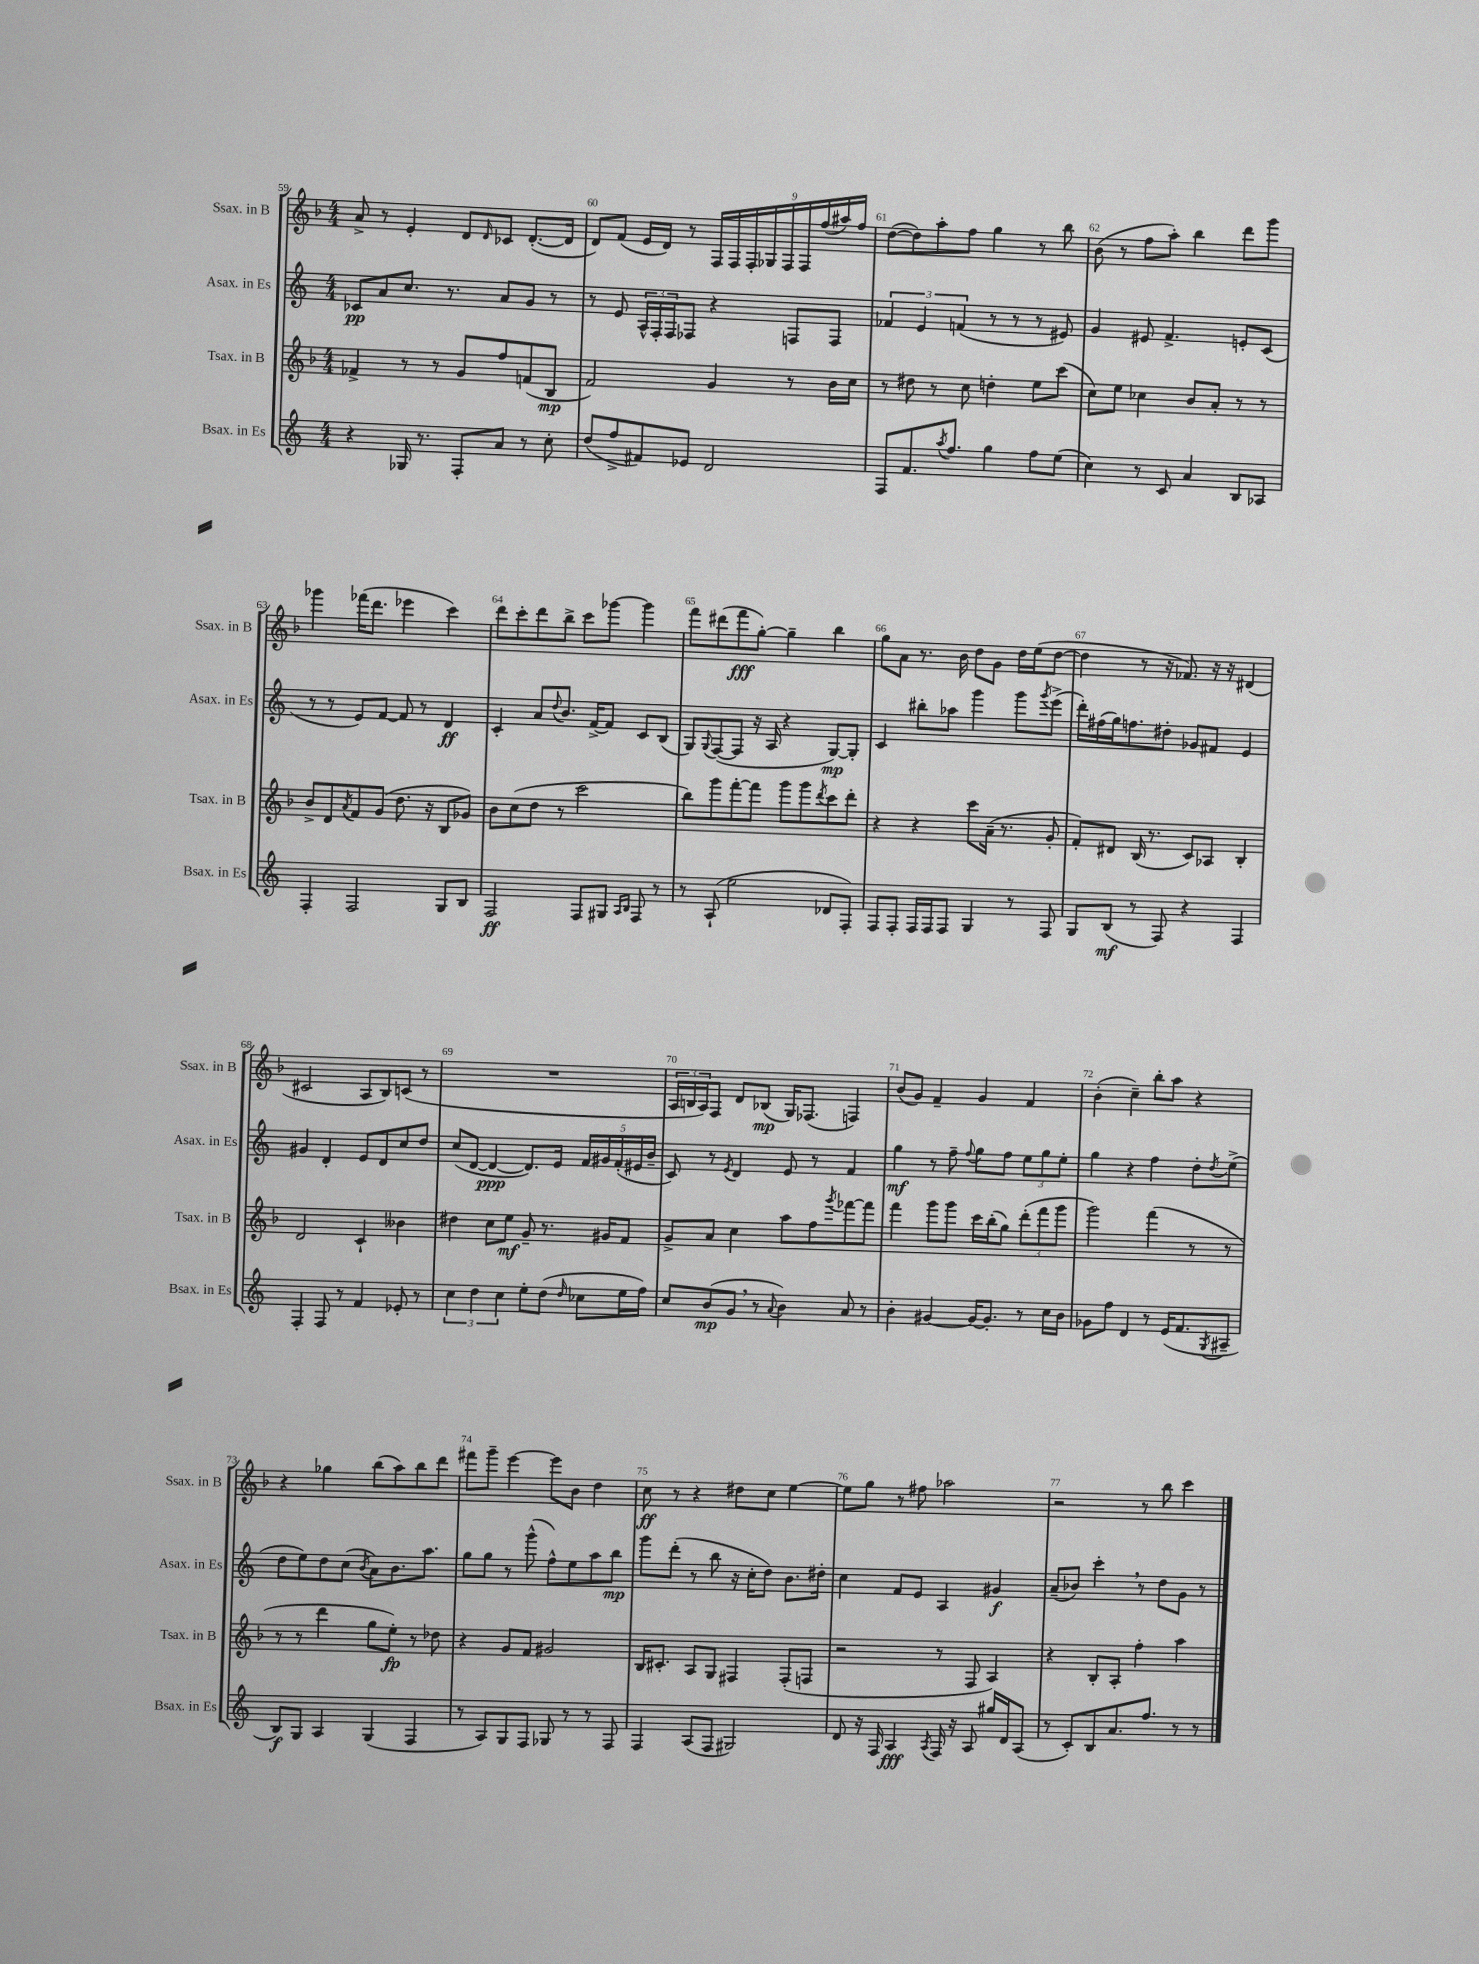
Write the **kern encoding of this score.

**kern	**dynam	**kern	**dynam	**kern	**dynam	**kern	**dynam
*part4	*part4	*part3	*part3	*part2	*part2	*part1	*part1
*staff4	*staff4	*staff3	*staff3	*staff2	*staff2	*staff1	*staff1
*I"Bsax. in Es	*	*I"Tsax. in B	*	*I"Asax. in Es	*	*I"Ssax. in B	*
*I'Bsax. in Es	*	*I'Tsax. in B	*	*I'Asax. in Es	*	*I'Ssax. in B	*
*clefG2	*	*clefG2	*	*clefG2	*	*clefG2	*
*k[]	*	*k[b-]	*	*k[]	*	*k[b-]	*
*M4/4	*	*M4/4	*	*M4/4	*	*M4/4	*
=59	=59	=59	=59	=59	=59	=59	=59
4r	.	4f-X^/	.	8c-X/L	pp	8a^/	.
.	.	.	.	8a/	.	8r	.
16G-X/	.	8r	.	8.cc/J	.	4e'/	.
8.r	.	.	.	.	.	.	.
.	.	8r	.	.	.	.	.
.	.	.	.	8.r	.	.	.
8F'/L	.	8g/L	.	.	.	8d/L	.
.	.	.	.	.	.	16qqd/	.
8a/J	.	8ff/	.	8a/L	.	8c-X/J	.
8r	.	(8fn/	.	8g/J	.	([8.d'/L	.
8cc'\	.	8B-/J	mp	8r	.	.	.
.	.	.	.	.	.	16d/Jk]	.
=60	=60	=60	=60	=60	=60	=60	=60
(8dd/L	.	2f/)	.	8r	.	8d/L)	.
8ff^/	.	.	.	8e/	.	(8f/J	.
8f#X/)	.	.	.	24A^^/LL	.	16e/LL	.
.	.	.	.	24F'/	.	.	.
.	.	.	.	.	.	16d/JJ)	.
.	.	.	.	24F/J	.	.	.
8e-X/J	.	.	.	8F-X/J	.	8r	.
2d/	.	4g/	.	4r	.	18F/LL	.
.	.	.	.	.	.	18F/	.
.	.	.	.	.	.	18F'/	.
.	.	.	.	.	.	18G-X/	.
.	.	.	.	.	.	18F/	.
.	.	8r	.	8Fn/L	.	.	.
.	.	.	.	.	.	18F/	.
.	.	.	.	.	.	(18ff/	.
.	.	16b-\LL	.	8F/J	.	.	.
.	.	.	.	.	.	18aa#X/)	.
.	.	16cc\JJ	.	.	.	.	.
.	.	.	.	.	.	18ff/JJ	.
=61	=61	=61	=61	=61	=61	=61	=61
8F/L	.	8r	.	6f-X/	.	([8dd\L	.
8.f/	.	8dd#X\	.	.	.	8dd\])	.
.	.	.	.	6e/	.	.	.
.	.	8r	.	.	.	8aa'\	.
8qaa/	.	.	.	.	.	.	.
8.ff/J	.	.	.	.	.	.	.
.	.	.	.	(6fn/	.	.	.
.	.	8cc\	.	.	.	8ff\J	.
4gg\	.	4ddn'\	.	8r	.	4gg\	.
.	.	.	.	8r	.	.	.
8ff\L	.	8ee\L	.	8r	.	8r	.
(8ee\J	.	(8ccc\J	.	8e#X/)	.	8bb-\	.
=62	=62	=62	=62	=62	=62	=62	=62
4cc\)	.	8cc\L)	.	4g/	.	(8b-\	.
.	.	8ee\J	.	.	.	8r	.
8r	.	4cc-X\	.	8e#X/	.	8ff\L	.
8c/	.	.	.	4.f^/	.	8aa'\J)	.
4a/	.	8b-/L	.	.	.	4bb-\	.
.	.	8a'/J	.	.	.	.	.
8B/L	.	8r	.	8en'/L	.	8ddd\L	.
8A-X/J	.	8r	.	(8c/J	.	8ggg\J	.
!!LO:LB:g=z
=63	=63	=63	=63	=63	=63	=63	=63
4F'/	.	8b-^/L	.	8r	.	4ggg-X\	.
.	.	8d/	.	8r	.	.	.
.	.	8qa/	.	.	.	.	.
2F/	.	8f/	.	8e/L)	.	(16fff-X\KL	.
.	.	.	.	.	.	8.ddd\J	.
.	.	(8g/J	.	[8f/J	.	.	.
.	.	8.dd\	.	8f/]	.	4eee-X\	.
.	.	.	.	8r	.	.	.
.	.	16r	.	.	.	.	.
8G/L	.	8B-/L	.	4d/	ff	4ccc\)	.
8B/J	.	8g-X/J)	.	.	.	.	.
=64	=64	=64	=64	=64	=64	=64	=64
2F/	ff	8b-\L	.	4c'/	.	8ddd\L	.
.	.	(8cc\	.	.	.	8ccc'\	.
.	.	8dd\J	.	8a/L	.	8ddd\	.
.	.	.	.	8qqdd/	.	.	.
.	.	8r	.	8.b/J	.	8bb-^\J	.
8F/L	.	2ccc\	.	.	.	8ccc\L	.
.	.	.	.	[16f^/KL	.	.	.
8G#X/J	.	.	.	8f/J]	.	[8ggg-X\J	.
16qqA/LL	.	.	.	.	.	.	.
16qqB/JJ	.	.	.	.	.	.	.
8F/	.	.	.	8c/L	.	4ggg-\]	.
8r	.	.	.	(8B/J	.	.	.
=65	=65	=65	=65	=65	=65	=65	=65
8r	.	8bb-\L)	.	8G/L)	.	8fff\L	.
.	.	.	.	8qqG/	.	.	.
(8A`/	.	8ggg\	.	([8F/	.	(8ddd#X\	.
2ee\	.	[8fff'\	.	8F/J]	.	8fff\	fff
.	.	8fff\J]	.	16r	.	[8gg'\J)	.
.	.	.	.	16A/	.	.	.
.	.	8ggg\L	.	4r	.	4gg~\]	.
.	.	8ggg\	.	.	.	.	.
.	.	8qddd/	.	.	.	.	.
8d-X/L	.	8ccc\	.	[8G/L)	mp	4bb-\	.
8F'/J)	.	8ddd'\J	.	8G'/J]	.	.	.
=66	=66	=66	=66	=66	=66	=66	=66
8F/L	.	4r	.	4c/	.	8gg\L	.
8F'/J	.	.	.	.	.	8a\J	.
16F/LL	.	4r	.	8bb#X'\L	.	8.r	.
16F/J	.	.	.	.	.	.	.
8F/J	.	.	.	8aa-X\J	.	.	.
.	.	.	.	.	.	16b-\	.
4G/	.	8ccc\L	.	4ggg\	.	8dd\L	.
.	.	(16a~\Jk	.	.	.	8g\J	.
.	.	8.r	.	.	.	.	.
8r	.	.	.	8ggg\L	.	16dd\LL	.
.	.	.	.	.	.	(16ee\J	.
.	.	.	.	8qggg/	.	.	.
8F/	.	8g'/	.	(8eee^\J	.	[8dd\J	.
=67	=67	=67	=67	=67	=67	=67	=67
8G/L	.	8f'/L)	.	16ddd'\LL)	.	4dd\]	.
.	.	.	.	(16ff#X\	.	.	.
(8B/J	mf	8d#X/J	.	16gg\J)	.	.	.
.	.	.	.	8.ffn\	.	.	.
8r	.	(16B-/	.	.	.	8r	.
.	.	8.r	.	.	.	.	.
8F/)	.	.	.	8dd#X'\J	.	16r	.
.	.	.	.	.	.	8.f-X/)	.
4r	.	8c/L)	.	8g-X/L	.	.	.
.	.	8A-X/J	.	8f#X/J	.	16r	.
.	.	.	.	.	.	16r	.
4F/	.	4B-'/	.	4e/	.	(4d#X/	.
!!LO:LB:g=z
=68	=68	=68	=68	=68	=68	=68	=68
4F'/	.	2d/	.	4g#X/	.	2c#X/	.
8F/	.	.	.	4d'/	.	.	.
8r	.	.	.	.	.	.	.
4f/	.	4c`/	.	8e/L	.	8A/L	.
.	.	.	.	8d/	.	8B-/)	.
8e-X'/	.	4b--X\	.	8cc/	.	(8cn/J	.
8r	.	.	.	8dd/J	.	8r	.
=69	=69	=69	=69	=69	=69	=69	=69
6cc\	.	4dd#X\	.	(8cc/L	.	1r	.
.	.	.	.	[8d/J	.	.	.
6dd\	.	.	.	.	.	.	.
.	.	8cc\L	.	4d/_	ppp	.	.
6cc\	.	.	.	.	.	.	.
.	.	8ee\J	mf	.	.	.	.
8ee'\L	.	8g~/	.	8.d/L])	.	.	.
(8dd\J	.	8.r	.	.	.	.	.
.	.	.	.	16e/Jk	.	.	.
16qqdd/	.	.	.	.	.	.	.
8cc-X\L	.	.	.	20f/LL	.	.	.
.	.	.	.	20g#X/	.	.	.
.	.	16g#X/KL	.	.	.	.	.
.	.	.	.	(20f'/	.	.	.
16ee\L	.	8f/J	.	.	.	.	.
.	.	.	.	20e#X/	.	.	.
16ff\JJ)	.	.	.	.	.	.	.
.	.	.	.	20b~/JJ	.	.	.
=70	=70	=70	=70	=70	=70	=70	=70
8cc/L	.	8g^/L	.	8c/)	.	24A/LL	.
.	.	.	.	.	.	24Bn/	.
.	.	.	.	.	.	24A/J)	.
(8b/	mp	8a/J	.	8r	.	8F/J	.
.	.	.	.	8qe/	.	.	.
8g,/J	.	4cc\	.	4d/	.	8d/L	.
8r	.	.	.	.	.	(8B-X/J	mp
8qqa/	.	.	.	.	.	.	.
4b\)	.	8aa\L	.	8e/	.	16G/KL)	.
.	.	.	.	.	.	(8.F-X/J	.
.	.	8ff\	.	8r	.	.	.
.	.	8qggg/	.	.	.	.	.
8a/	.	[8fff-X\	.	4f/	.	4Fn/)	.
8r	.	8fff-\J]	.	.	.	.	.
=71	=71	=71	=71	=71	=71	=71	=71
4b'\	.	4fff\	.	4gg\	mf	(8b-/L	.
.	.	.	.	.	.	8g/J)	.
[4g#X/	.	8ggg\L	.	8r	.	4f~/	.
.	.	8ggg\J	.	8ff~\	.	.	.
.	.	.	.	8qqff/	.	.	.
16g#/KL_	.	16ccc\LL	.	8gg\L	.	4g/	.
8.g#'/J]	.	(16bb-'\J	.	.	.	.	.
.	.	8gg\J)	.	8ff\J	.	.	.
8r	.	(12ddd'\L	.	12ee\L	.	4f/	.
.	.	12fff\	.	12gg\	.	.	.
16cc\LL	.	.	.	.	.	.	.
.	.	12ggg\J	.	12ee'\J	.	.	.
16b\JJ	.	.	.	.	.	.	.
=72	=72	=72	=72	=72	=72	=72	=72
8g-X\L	.	2ggg\)	.	4gg\	.	(4b-'\	.
8ff\J	.	.	.	.	.	.	.
4d/	.	.	.	4r	.	4cc~\)	.
8r	.	(4fff\	.	4ff\	.	8bb-'\L	.
(16e/KL	.	.	.	.	.	8aa\J	.
8.f/	.	.	.	.	.	.	.
.	.	8r	.	8dd'\L	.	4r	.
8qG/	.	.	.	8qdd/	.	.	.
8A#X~/J	.	8r	.	(8ee^\J	.	.	.
!!LO:LB:g=z
=73	=73	=73	=73	=73	=73	=73	=73
8B/L)	f	8r	.	8dd\L	.	4r	.
8G/J	.	8r	.	8ee\)	.	.	.
4A/	.	4ddd\	.	8dd\	.	4gg-X\	.
.	.	.	.	(8cc\J	.	.	.
.	.	.	.	8qb/	.	.	.
(4G/	.	8gg\L	.	8a\L)	.	(8bb-\L	.
.	.	8ee'\J)	fp	8.b\	.	8aa\)	.
4F/	.	8r	.	.	.	8bb-\	.
.	.	.	.	8.aa\J	.	.	.
.	.	8dd-X\	.	.	.	8ddd\J	.
=74	=74	=74	=74	=74	=74	=74	=74
8r	.	4r	.	8gg\L	.	8fff#X\L	.
8A/L)	.	.	.	8gg\J	.	8ggg~\J	.
8G/	.	8g/L	.	8r	.	[4eee\	.
8F/J	.	8f/J	.	(8ggg^^\	.	.	.
8G-X/	.	2g#X/	.	8ff^^\L)	.	8eee\L]	.
8r	.	.	.	8ee\	.	8b-\J	.
8r	.	.	.	8aa\	.	4dd\	.
8F/	.	.	.	8bb\J	mp	.	.
=75	=75	=75	=75	=75	=75	=75	=75
4F/	.	16B-/KL	.	8ggg\L	.	8cc\	ff
.	.	8.c#X'/J	.	.	.	.	.
.	.	.	.	(8ddd'\J	.	8r	.
(8A/L	.	8A/L	.	8r	.	4r	.
8F/J	.	8G/J	.	8bb\	.	.	.
2G#X/)	.	4F#X/	.	16r	.	8dd#X\L	.
.	.	.	.	16cc'\KL	.	.	.
.	.	.	.	8dd\J)	.	8cc\J	.
.	.	(8F#'/L	.	8.b\L	.	[4ee\	.
.	.	8Fn/J	.	.	.	.	.
.	.	.	.	16dd#X'\Jk	.	.	.
=76	=76	=76	=76	=76	=76	=76	=76
8d/	.	2r	.	4cc\	.	8ee\L]	.
16r	.	.	.	.	.	8gg\J	.
16F/	.	.	.	.	.	.	.
4A/	fff	.	.	8f/L	.	8r	.
.	.	.	.	8e/J	.	8ff#X\	.
8qA/	.	.	.	.	.	.	.
16F/	.	8r	.	4A/	.	2aa-X\	.
16r	.	.	.	.	.	.	.
8A/	.	8F/	.	.	.	.	.
16gg#X/LL	.	4A/)	.	4g#X/	f	.	.
16d/J	.	.	.	.	.	.	.
(8A/J	.	.	.	.	.	.	.
=77	=77	=77	=77	=77	=77	=77	=77
8r	.	4r	.	(8a~/L	.	2r	.
8c'/L)	.	.	.	8b-X/J)	.	.	.
8B/	.	8B-'/L	.	4ccc',\	.	.	.
8.a/	.	8A'/J	.	.	.	.	.
.	.	4ff'\	.	8r	.	8r	.
8.ff/J	.	.	.	.	.	.	.
.	.	.	.	8dd\L	.	8bb-\	.
8r	.	4aa\	.	8g\J	.	4ccc\	.
8r	.	.	.	8r	.	.	.
==	==	==	==	==	==	==	==
*-	*-	*-	*-	*-	*-	*-	*-
